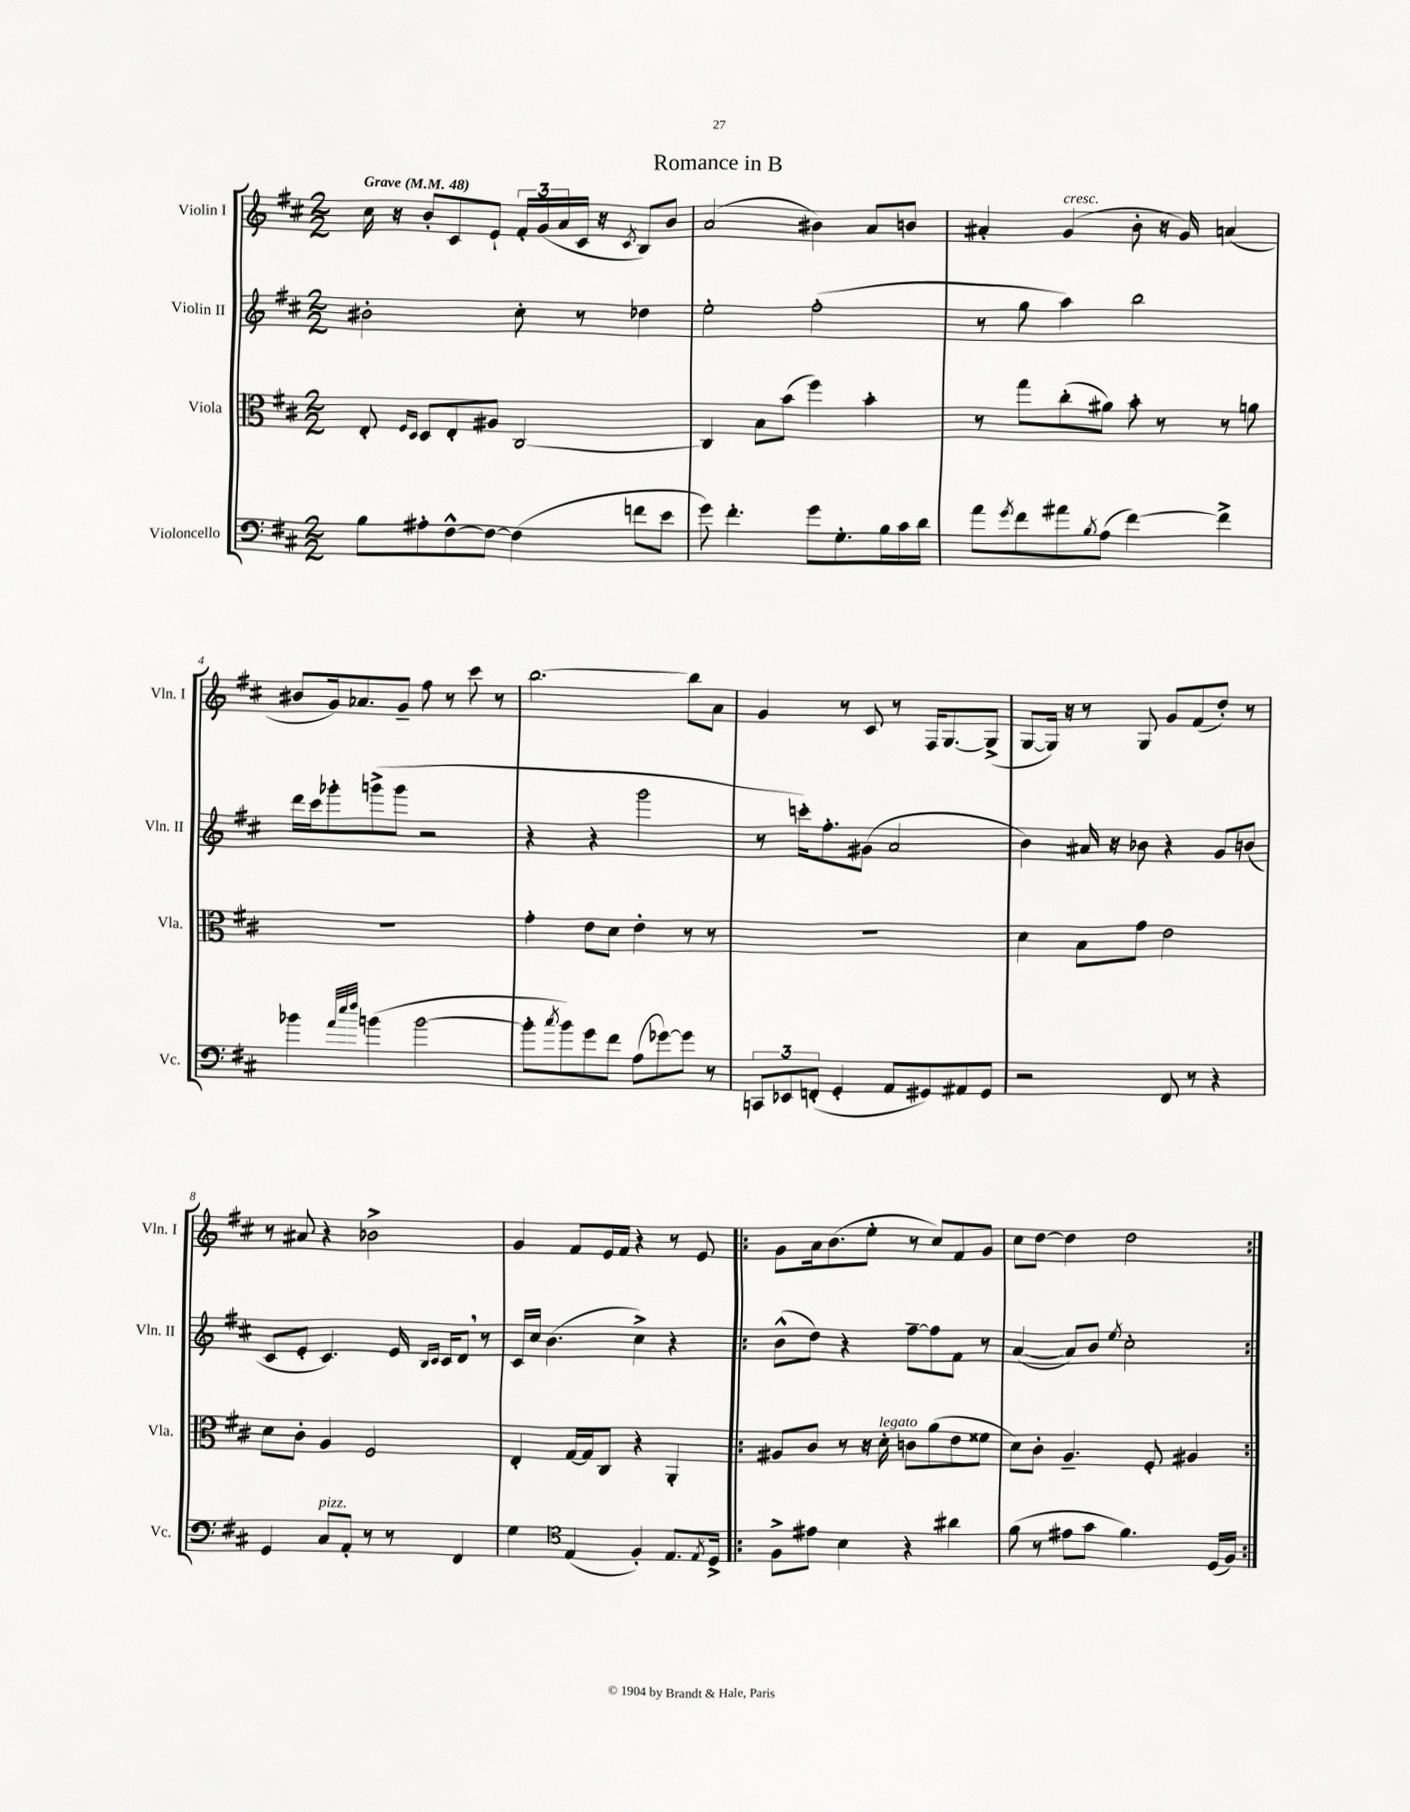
\header { title = "Romance in B" }
<<
\new StaffGroup <<
\new Staff = "s0" \with { instrumentName = "Violin I" shortInstrumentName = "Vln. I" } {
    \clef treble \key d \major \numericTimeSignature \time 2/2 \tempo "Grave" 4 = 48
    cis''16 r16 b'8-. cis'8 e'8-! \tuplet 3/2 { fis'16-. g'16( a'16 } cis'16 r16 \acciaccatura { cis'8 } b8) b'8 |
    a'2( bis'4) a'8 b'8 |
    ais'4-. g'4^\markup { \italic "cresc." }( b'8-. r16 g'16) a'4( |
    bis'8 g'16) aes'8. g'8-- fis''8 r8 cis'''8 r8 |
    b''2.~ b''8 a'8 |
    g'4 r8 cis'8 r8 fis16 g8.~ g8->( |
    g8~ g16) r16 r8 g8 g'8 fis'8( d''8-.) r8 |
    r8 ais'8 r4 bes'2-> |
    g'4 fis'8 e'16 fis'16 r4 r8 e'8 |
    \repeat volta 2 { g'8 a'16 b'8.( e''8-. r8 cis''8) fis'8 g'8 |
    cis''8 d''8~ d''4 d''2 | }
}
\new Staff = "s1" \with { instrumentName = "Violin II" shortInstrumentName = "Vln. II" } {
    \clef treble \key d \major \numericTimeSignature \time 2/2
    bis'2-. cis''8-. r8 des''4 |
    e''2-. fis''2-.( |
    r8 g''8 a''4) b''2 |
    d'''16 cis'''16 ges'''8-. g'''8->( g'''8 r2 |
    r4 r4 g'''2 |
    r8 c'''16-.) fis''8.-. gis'8( a'2 |
    b'4) ais'16 r16 bes'8 r4 g'8 b'8( |
    cis'8 e'8-. cis'4.) e'16 \grace { b16 cis'16 } cis'16 d'8 \breathe r8 |
    cis'16 cis''16 b'4.( cis''4->) r4 |
    \repeat volta 2 { b'8-^( d''8) r4 fis''8~-- fis''8 fis'8 r8 |
    a'4~( a'8) b'8 \acciaccatura { e''8 } cis''2-. | }
}
\new Staff = "s2" \with { instrumentName = "Viola" shortInstrumentName = "Vla." } {
    \clef alto \key d \major \numericTimeSignature \time 2/2
    e8-. \grace { fis16 d16 } d8 e8-. ais8 cis2~ |
    cis4 b8 b'8( fis''4) b'4-. |
    r8 g''8 cis''8-.( ais'8) b'8-. r8 r8 a'8 |
    R1 |
    g'4-. e'8 d'8 e'4-. r8 r8 |
    R1 |
    d'4 b8 g'8 e'2 |
    d'8 cis'8-. a4 fis2 |
    e4-. g16~ g16 cis8 r4 a,4-. |
    \repeat volta 2 { ais8 cis'8 r8 r16 d'16-.^\markup { \italic "legato" } c'8 a'8( e'8 fisis'8 |
    d'8) cis'8-. a4.-- fis8-. ais4 | }
}
\new Staff = "s3" \with { instrumentName = "Violoncello" shortInstrumentName = "Vc." } {
    \clef bass \key d \major \numericTimeSignature \time 2/2
    b8 ais8-. fis8~-^ fis8~ fis4( f'8 e'8 |
    g'8) fis'4.-. g'8 g8.-. b16 cis'16 d'16 |
    a'8 \acciaccatura { g'8 } fis'8 ais'8 \acciaccatura { b8 } a8( fis'4~) fis'4-> |
    bes'4 \grace { a'32 e''32 fis''32 } b'4( b'2~ |
    b'8-. \acciaccatura { cis''8 } b'8) g'8 fis'8 a8( ges'8~) ges'8 r8 |
    \tuplet 3/2 { c,8 ees,8 f,8-.( } g,4-. a,8 gis,8) ais,8 gis,8 |
    r2 fis,8 r8 r4 |
    g,4 cis8^\markup { \italic "pizz." } a,8-. r8 r8 fis,4 |
    g4 \clef tenor e4( fis4-.) e8. \acciaccatura { e8 } d16-> |
    \repeat volta 2 { fis8-> eis'8 b4 r4 ais'4 |
    fis'8( r8 eis'8 g'8 fis'4.) d16( fis16) | }
}
>>
>>
